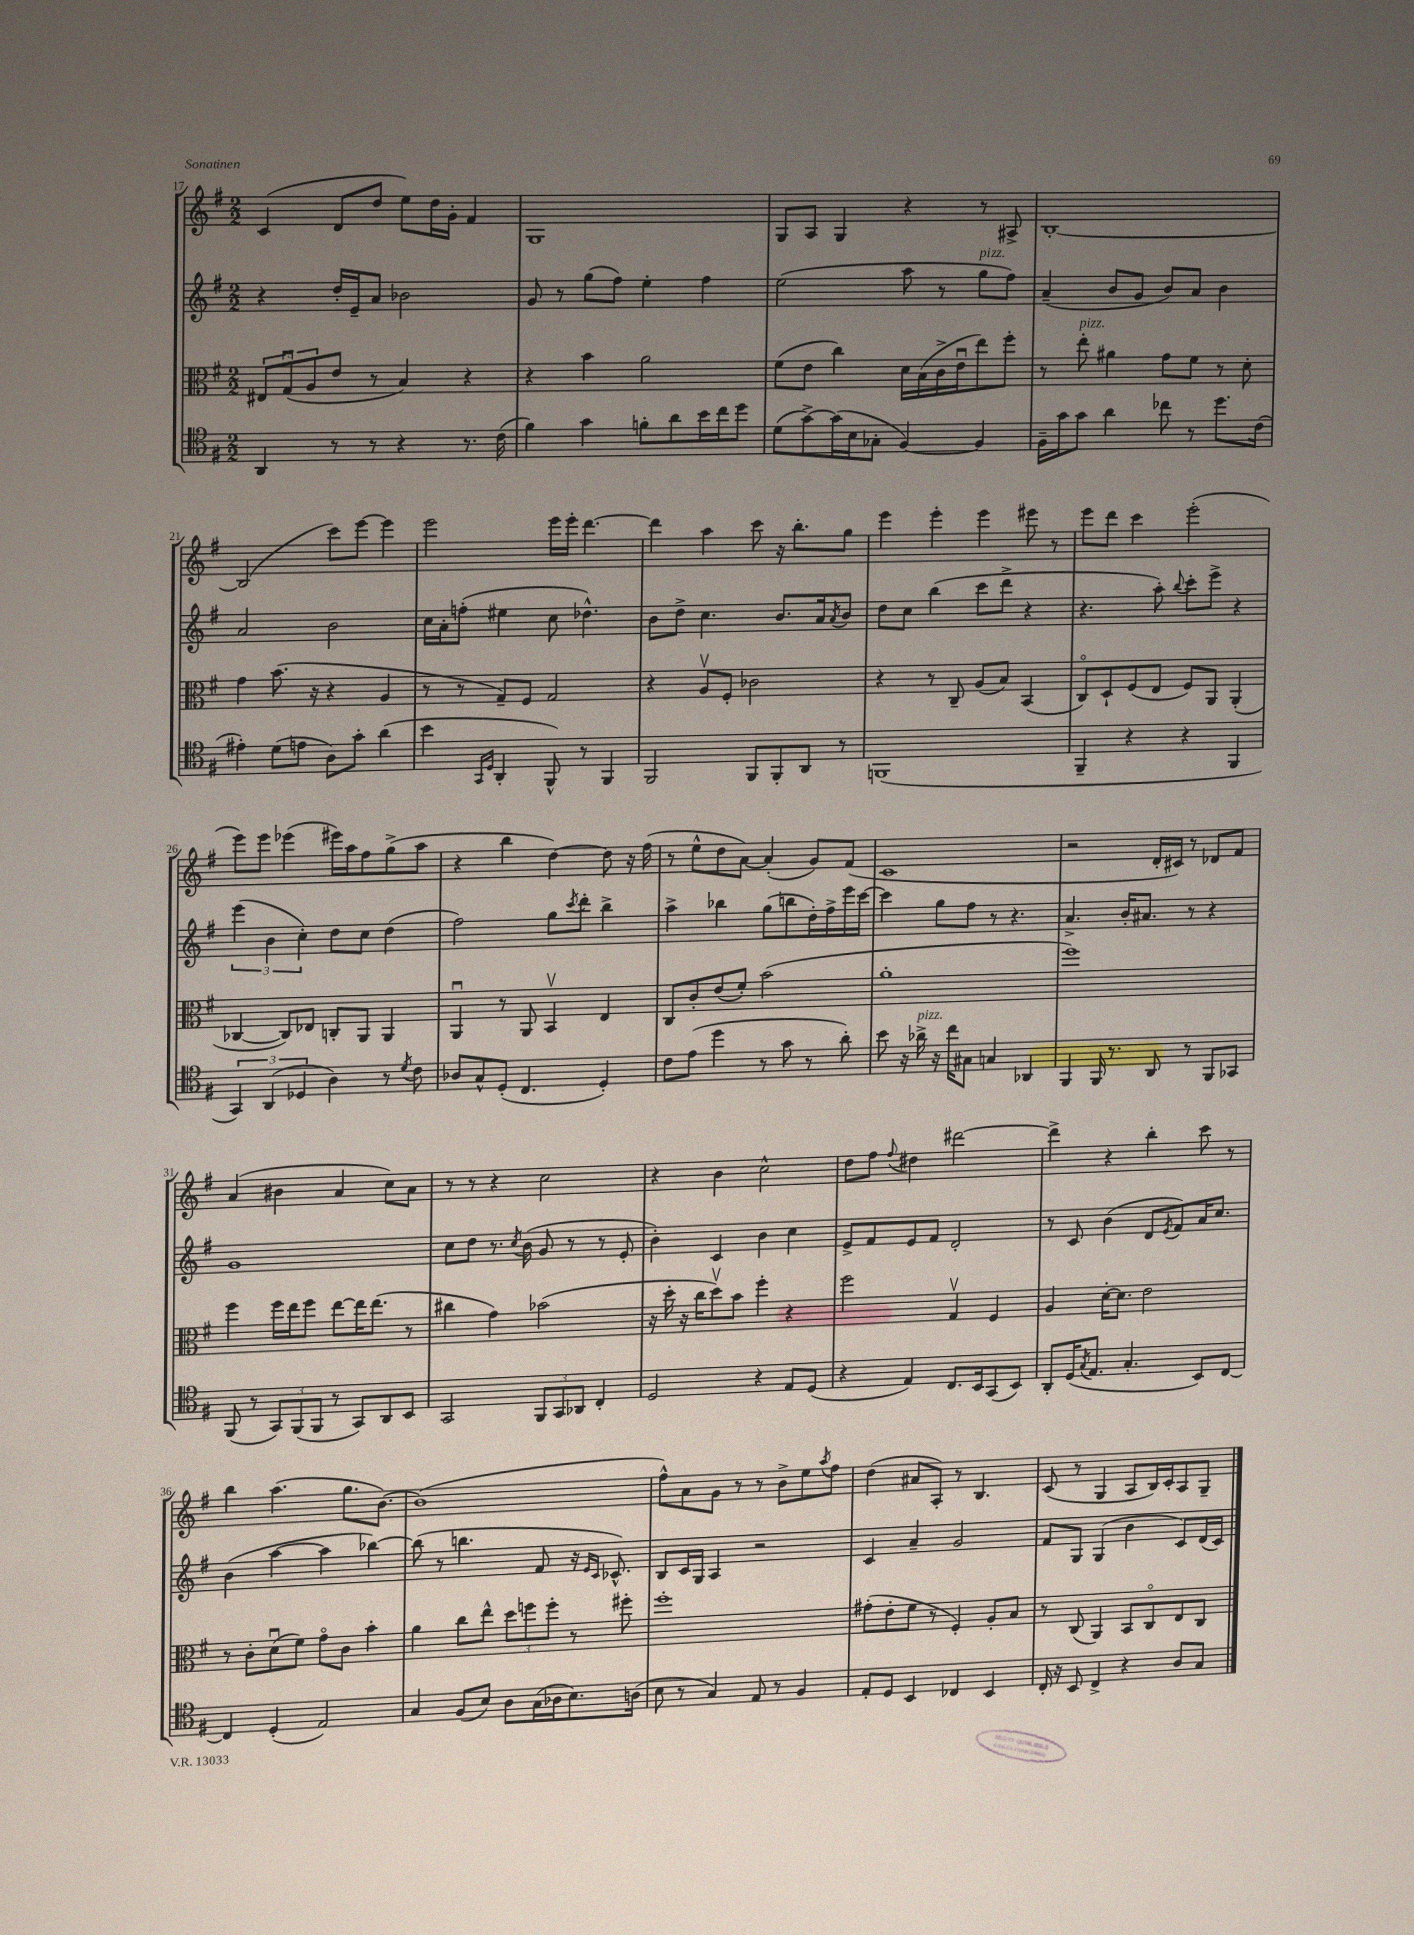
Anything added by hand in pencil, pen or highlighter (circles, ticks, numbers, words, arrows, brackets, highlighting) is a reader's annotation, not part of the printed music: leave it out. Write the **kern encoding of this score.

**kern	**kern	**kern	**kern
*staff4	*staff3	*staff2	*staff1
*clefC4	*clefC3	*clefG2	*clefG2
*k[f#]	*k[f#]	*k[f#]	*k[f#]
*M2/2	*M2/2	*M2/2	*M2/2
4AA/	12E#/L	4r	(4c/
.	(12Gu/	.	.
.	12A/	.	.
8r	8e/J	16dd'/LL	8d/L
.	.	16e~/J	.
8r	8r	8a/J	8dd/J
4r	4B/)	2b-\	8ee\L)
.	.	.	16dd\L
.	.	.	16g'\JJ
8.r	4r	.	4f#/
(16c\	.	.	.
=	=	=	=
4f#\)	4r	8g/	1G
.	.	8r	.
4g\	4b\	(8gg\L	.
.	.	8ff#\J)	.
8f'\L	2a\	4ee'\	.
8a\	.	.	.
16b\L	.	4ff#\	.
16cc\J	.	.	.
8dd\J	.	.	.
=	=	=	=
(8d\L	(8f#\L	(2ee\	8G/L
[8g^\)	8e\J	.	8A/J
(16g\]L	4cc\)	.	4G/
16B\J	.	.	.
8G-'\J	.	.	.
[4F#/)	16d\LL	8aa\	4r
.	(16B\	.	.
.	16c^\	8r	.
.	16eu\J	.	.
4F#/]	8ee\)	8gg\L	8r
.	8ff#'\J	8ff#\J)	8A#^/
=	=	=	=
16F#~\LL	8r	(4a~/	[1B'
16g\J	.	.	.
8g\J	8ee'\	.	.
4a\	4a#\	8b/L	.
.	.	8g/J	.
8cc-\	8g\L	8b/L)	.
8r	8f#\J	8a/J	.
8.dd\L	8r	4b\	.
.	8d'\	.	.
(16c\Jk	.	.	.
=	=	=	=
4e#'\)	4g\	2a/	(2B/]
(8d\L	(8.b\	.	.
8e\J	.	.	.
.	16r	.	.
8A\L)	4r	2b\	8ccc\L)
8g'\J	.	.	[8eee\J
(4a\	4A/	.	4eee\]
=	=	=	=
4b\	8r	16cc\LL	2eee\
.	.	16a'\J	.
.	8r	(8ff'\J	.
16qqGG/LL	.	.	.
16qqD/JJ	.	.	.
4AA'/	8G~/L)	4ee#\	.
.	8F#/J	.	.
8FF#^^/)	2G/	8cc\	16eee\LL
.	.	.	16eee'\JJ
8r	.	4.dd-^^\)	[4.ddd\
4FF#/	.	.	.
=	=	=	=
2FF#/	4r	8b\L	4ddd\]
.	.	8dd^\J	.
.	8Av/L	4.cc\	4aa\
.	8F#'/J	.	.
8FF#/L	2c-\	.	8ccc\
8FF#'/	.	8.b/L	16r
.	.	.	8.bb'\L
8AA/J	.	.	.
.	.	16a/k	.
.	.	8qa/	.
8r	.	8b/J	8gg\J
=	=	=	=
(1FF	4r	8dd\L	4eee\
.	.	8cc\J	.
.	8r	(4bb\	4eee'\
.	8C~/	.	.
.	(8A/L	8ccc\L	4eee\
.	8B/J)	8ddd^\J	.
.	(4BB/	4r	8eee#\
.	.	.	8r
=	=	=	=
4FF#~/	8Co/L)	4.r	8eee\L
.	8D`/	.	8ddd\J
4r	(8F#/	.	4ccc\
.	8E/J	8aa'\)	.
.	.	8qqbb/	.
4r	8F#/L)	8ccc'\L	(2eee'\
.	8AA/J	8eee^\J	.
4FF#/	(4AA'/	4r	.
=	=	=	=
6GG/)	[4C-/	(6eee\	8eee\L)
.	.	.	8eee\J
(6AA/	.	6b\	.
.	8C-/]L)	.	(4eee-\
6D-/	.	6cc'\)	.
.	8E-/J	.	.
4A\)	8C'/L	8dd\L	16eee#\LL)
.	.	.	16aa\J
.	8AA/J	8cc\J	8ff#\
8r	4AA/	(4dd\	(8gg^\
8qd/	.	.	.
8c\	.	.	8aa\J
=	=	=	=
8A-/L	4AAu/	2ff#\)	4r
8G^^/	.	.	.
(8D'/J	8r	.	4bb\
4.C/	8AA/	.	.
.	4BBv/	8gg\L	[4dd\)
.	.	8qccc/	.
.	.	8ddd'\J	.
4D'/)	4E/	4bb^\	8dd\]
.	.	.	16r
.	.	.	(16ff#\
=	=	=	=
8c\L	8C/L	4aa^\	8r
(8e\J	8c'/	.	8ee^^\L
4dd\	(8e/	4bb-\	8dd\
.	8f#'/J)	.	[8a\J)
8r	(2b\	(8gg\L	(4a'/]
8g\	.	8bb\	.
8r	.	16dd'\L)	8g/L)
.	.	16ff#^\	.
8a'\)	.	16eee\	(8f#/J
.	.	[16ccc\JJ	.
=	=	=	=
8b\	1a'	4ccc\]	1c
16r	.	.	.
16a-^\	.	.	.
16r	.	8gg\L	.
16cc\LK	.	.	.
8G#\J	.	8ff#\J	.
4G/	.	8r	.
.	.	4.r	.
4AA-/	.	.	.
=	=	=	=
4FF#/	1ff#)	4.a^/	2r
16FF#/	.	.	.
8.r	.	.	.
.	.	16b'/LK	.
.	.	8.a#/J	.
8AA/	.	.	16d'/LL
.	.	.	16c#/JJ)
8r	.	8r	8r
8FF#/L	.	4r	8d-/L
8GG-/J	.	.	8f#/J
=	=	=	=
(8FF#/	4ff#\	1g	(4a/
8r	.	.	.
12GG/L)	16ff#\LL	.	4b#\
.	16ee\J	.	.
(12FF#/	.	.	.
.	8ff#\J	.	.
12FF#/J	.	.	.
8r	[8ee\L	.	4a/
8GG/L)	16ee\]K	.	.
.	(8.ee\J	.	.
8AA/	.	.	8cc\L)
8BB/J	8r	.	8a\J
=	=	=	=
2GG/	4cc#\	8cc\L	8r
.	.	8dd\J	8r
.	4g\)	8.r	4r
.	.	8qcc/	.
.	.	(16b\	.
12FF#/L	(2b-\	8g/	2cc\
12GG/	.	.	.
.	.	8r	.
12AA-/J	.	.	.
4C'/	.	8r	.
.	.	8e'/	.
=	=	=	=
2D/	16r	4b'\)	4r
.	16dd'\	.	.
.	16r	.	.
.	16cc\LK	.	.
.	8ddv\)	4c/	4b\
.	8b\J	.	.
4r	4ff#'\	4b\	2cc^^\
8E/L	4r	4cc\	.
(8D/J	.	.	.
=	=	=	=
4r	2ff#\	8e^/L	8dd\L
.	.	8f#/	8ff#\J
.	.	.	8qqff#/
4E/)	.	8e/	4dd#\
.	.	8f#/J	.
8.C/L	4Gv/	2d'/	[2ddd#\
16BB/k	.	.	.
(8GG/	4F#/	.	.
8BB/J)	.	.	.
=	=	=	=
8AA'/L	4A/	8r	4ddd#^\]
(16D/K	.	8c/	.
8qG/	.	.	.
8.E/J	.	.	.
.	[16d'\LK	(4b\	4r
.	8.d\]J	.	.
4.G'/	.	.	.
.	2e\	8d/L	4bb'\
.	.	8qe/	.
.	.	8f#/)	.
8BB/L)	.	16a/K	8ccc\
.	.	8.cc/J	.
[8C/J	.	.	8r
=	=	=	=
4C/]	8r	(4b\	4bb\
.	8c'\L	.	.
(4D'/	(8du\	[4aa\	(4.aa\
.	8f#\J)	.	.
2E/)	8go\L	4aa\]	.
.	8c\J	.	8.gg\L
.	4b'\	[4bb-\)	.
.	.	.	[8.b\J)
=	=	=	=
4G/	4a\	(8bb-\]	(1b]
.	.	8r	.
(8F#/L	8cc\L	4.bb\	.
8B/J)	8ee^^\J	.	.
8A\L	12dd\L	.	.
.	12ff\	.	.
(16G\L	.	8f#/	.
.	12ff'\J	.	.
16A-\J	.	.	.
8.B\)	8r	16r	.
.	.	16qqe/LL	.
.	.	16qqc/JJ	.
.	.	8.c-^^/)	.
.	8ff#'\	.	.
(16A\Jk	.	.	.
=	=	=	=
8B\	1ff#'	8B/L	8ff#^^\L)
8r	.	16c/L	8a\
.	.	16G/JJ	.
4G/)	.	4A/	8g\J
.	.	.	8r
8E/	.	2r	8r
8r	.	.	8b^\L
4F#/	.	.	8ee\
.	.	.	8qaa/
.	.	.	8ff#\J
=	=	=	=
8E'/L	(8g#'\L	4c/	(4dd\
8D/J	8e'\	.	.
4BB/	8f#\J	4a~/	8a#/L
.	8r	.	8A'/J)
4C-/	4F#'/)	2g/	8r
.	.	.	4.B/
4BB/	8A'/L	.	.
.	8B/J	.	.
=	=	=	=
16C'/	8r	8f#/L	(8c/
16r	.	.	.
8BB/	(8C/	8G/J	8r
4C^/	4AA/)	(4G/	4G/
4r	8BB/L	4b\	8A/L
.	8Co/	.	16B/L)
.	.	.	16c'/J
8A/L	8E/	8c/L)	8A/
8G/J	8C/J	(16d/L	8G~/J
.	.	16c/JJ)	.
==	==	==	==
*-	*-	*-	*-
